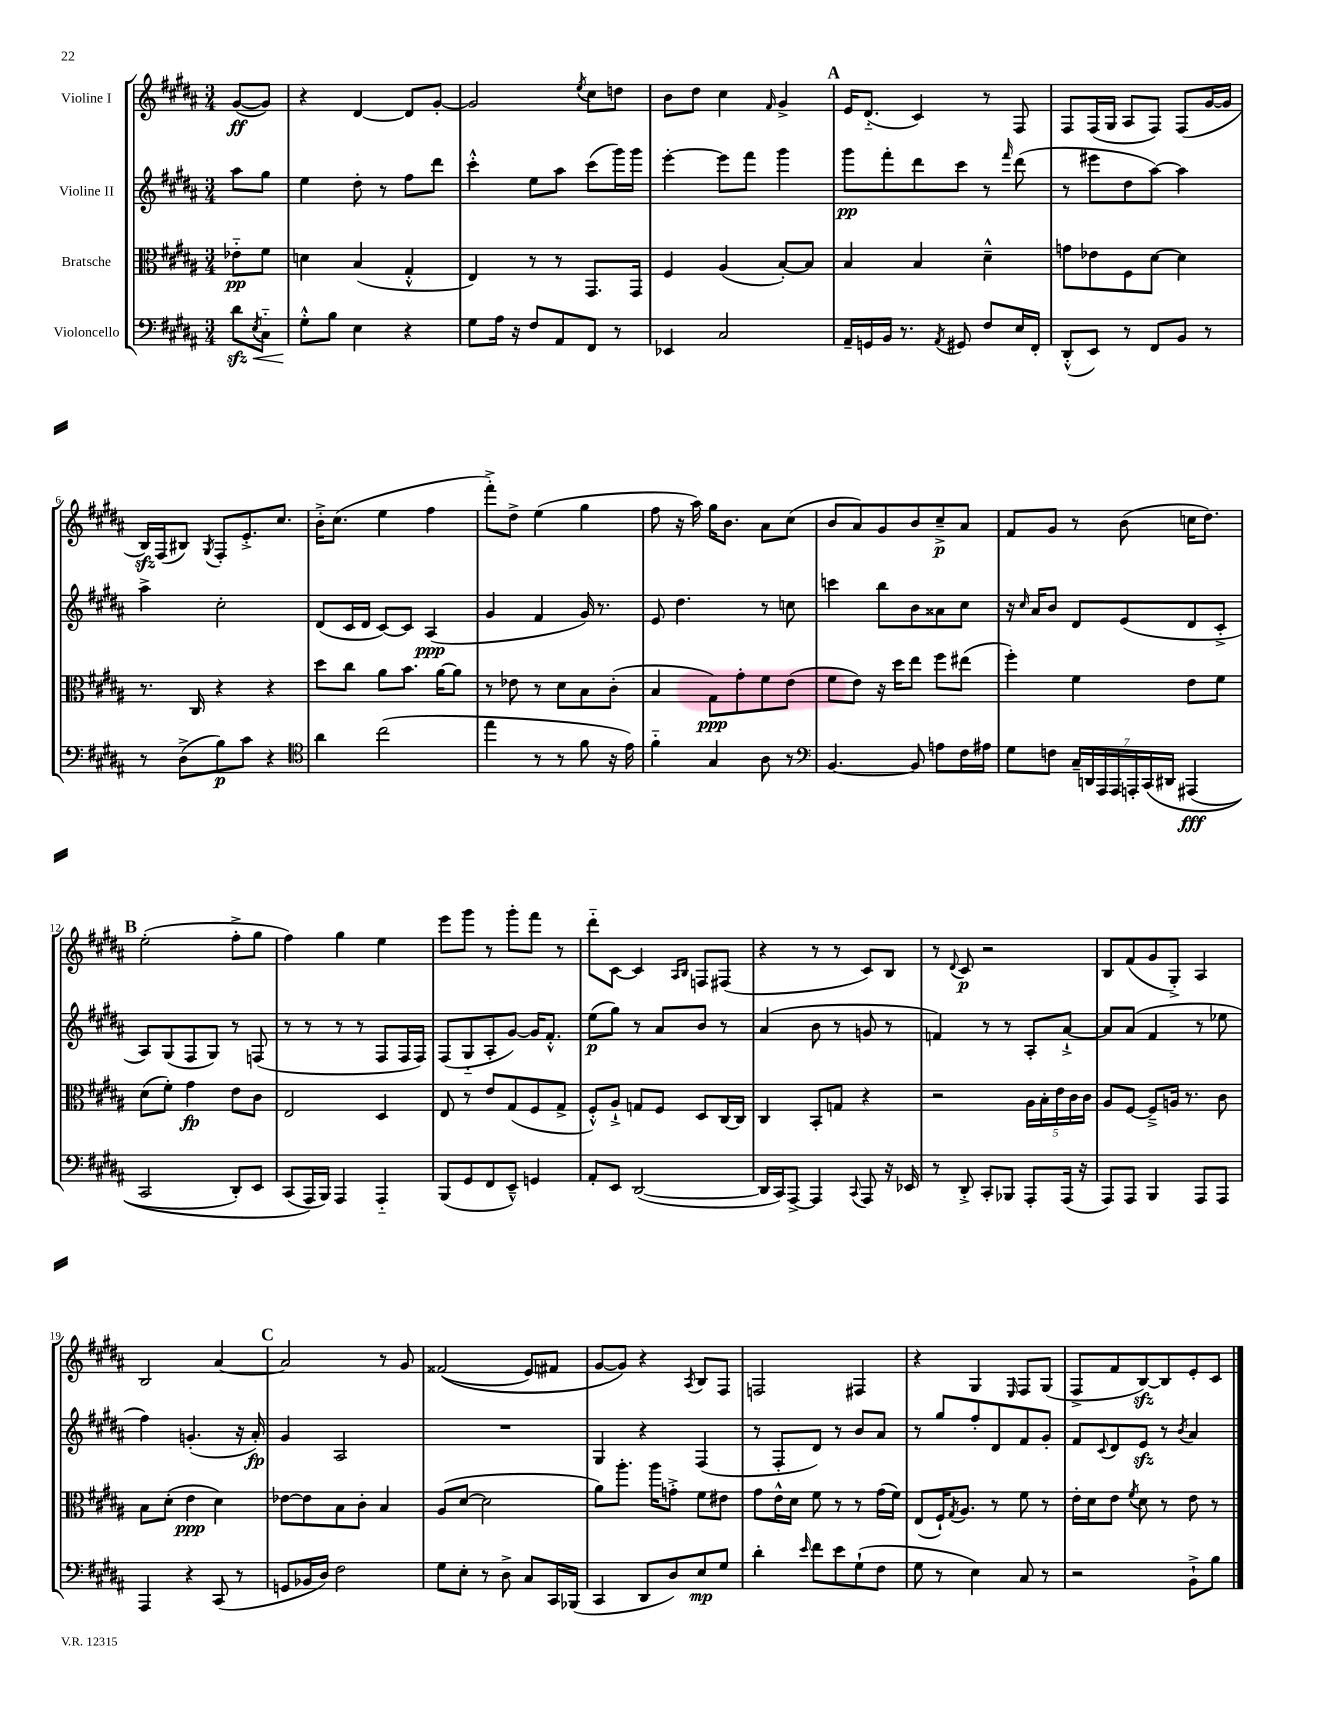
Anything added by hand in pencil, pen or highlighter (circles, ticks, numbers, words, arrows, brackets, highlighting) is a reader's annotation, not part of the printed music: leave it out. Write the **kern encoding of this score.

**kern	**kern	**kern	**kern
*staff4	*staff3	*staff2	*staff1
*clefF4	*clefC3	*clefG2	*clefG2
*k[f#c#g#d#a#]	*k[f#c#g#d#a#]	*k[f#c#g#d#a#]	*k[f#c#g#d#a#]
*M3/4	*M3/4	*M3/4	*M3/4
8d#	8e-'~	8aa#	([8g#
8qE	.	.	.
8C#'~	8f#	8gg#	8g#])
=	=	=	=
8G#'^^	4d	4ee	4r
8B	.	.	.
4E	(4B	8dd#'	[4d#
.	.	8r	.
4r	4G#'^^	8ff#	8d#]
.	.	8ddd#	[8g#'
=	=	=	=
8G#	4E)	4ccc#'^^	2g#]
16A#	.	.	.
16r	.	.	.
8F#	8r	8ee	.
8AA#	8r	8aa#	.
.	.	.	8qee
8FF#	8.GG#	(8ccc#	8cc#
8r	.	16ggg#)	8dd
.	16GG#	16ggg#	.
=	=	=	=
4EE-	4F#	[4eee'	8b
.	.	.	8dd#
2C#	(4A#	8eee]	4cc#
.	.	8fff#	.
.	.	.	16qqf#
.	[8B')	4ggg#	4g#^
.	8B]	.	.
=	=	=	=
16AA#~	4B	8ggg#	16e
16GG	.	.	(8.d#'~
16BB	.	8fff#'	.
8.r	.	.	.
.	4B	8ddd#	4c#)
8qAA#	.	.	.
8GG#	.	8ccc#	.
8F#	4d#~^^	8r	8r
.	.	16qqfff#	.
16E	.	(8ddd#	8F#
16FF#'	.	.	.
=	=	=	=
(8DD#'^^	8g	8r	8F#
8EE)	8e-	8eee#	(16F#
.	.	.	16G#
8r	8F#	8dd#	8A#
8FF#	[8d#	[8aa#)	8F#)
8BB	4d#]	4aa#]	(8F#
8r	.	.	[16g#
.	.	.	16g#]
=	=	=	=
8r	8.r	4aa#^	16B)
.	.	.	(16F#
(8D#^	.	.	8B#)
.	16C#	.	.
.	.	.	8qG#
8B)	4r	2cc#'	8F#'
8c#	.	.	8.e'^
4r	4r	.	.
.	.	.	8.cc#
=	=	=	=
*clefC4	*	*	*
4a#	8dd#	(8d#	16b'^
.	.	.	(8.cc#
.	8cc#	16c#	.
.	.	16d#	.
(2cc#	8a#	[8c#)	4ee
.	8.b	8c#]	.
.	.	(4A#	4ff#
.	[16a#	.	.
.	8a#]	.	.
=	=	=	=
4ee	8r	4g#	8fff#'^)
.	8e-	.	8dd#^
8r	8r	4f#	(4ee
8r	8d#	.	.
8f#	8B	16g#)	4gg#
.	.	8.r	.
16r	(8c#'	.	.
16e)	.	.	.
=	=	=	=
4f#'~	4B	8e	8ff#
.	.	4.dd#	16r
.	.	.	16aa#)
4G#	8G#)	.	16gg#
.	.	.	8.b
.	8g#'	.	.
8A#	8f#	8r	8a#
8r	(8e	8cc	(8cc#
=	=	=	=
*clefF4	*	*	*
[4.BB	8f#	4ccc	8b
.	8e)	.	8a#)
.	16r	8bb	8g#
.	16dd#	.	.
8BB]	8ee	8b	8b
8A	8ff#	8a##	8cc#~^
16F#	(8ee#	8cc#	8a#
16A#	.	.	.
=	=	=	=
8G#	4ff#')	16r	8f#
.	.	16qqcc#	.
.	.	16a#	.
8F	.	8b	8g#
28C#~	4f#	8d#	8r
28DD	.	.	.
28AAA#	.	.	.
28AAA#	.	.	.
.	.	(8e	(8b
28AAA'	.	.	.
&(28CC#	.	.	.
28DD#	.	.	.
(4AAA#	8e	8d#	16cc
.	.	.	8.dd#)
.	8f#	8c#'^	.
=	=	=	=
2CC#	(8d#	8A#)	(2ee'
.	8f#')	(8G#	.
.	4g#	8F#	.
.	.	8G#)	.
8DD#')	8e	8r	8ff#'^
8EE	8c#	(8F	8gg#
=	=	=	=
(8CC#	2E	8r	4ff#)
16AAA#&)	.	8r	.
16BBB)	.	.	.
4AAA#	.	8r	4gg#
.	.	8r	.
4AAA#'~	4D#	8F#	4ee
.	.	16F#	.
.	.	16F#)	.
=	=	=	=
(8BBB	8E	(8F#	8eee
8GG#	8r	8G#'~	8ggg#
8FF#	8e	8A#'	8r
8EE~^^)	(8G#	[8g#)	8ggg#'
4GG	8F#	16g#]	8fff#
.	.	8.f#'^^	.
.	8G#^	.	8r
=	=	=	=
8AA#'	8F#'^^)	(8ee	8ddd#'~
8EE	8A#`^	8gg#)	[8c#
([2DD#	8G	8r	4c#]
.	8F#	8a#	.
.	.	.	16qqA#
.	.	.	16qqB
.	8D#	8b	8F
.	[16C#	8r	(8F#
.	16C#]	.	.
=	=	=	=
16DD#]	4C#	(4a#	4r
16CC#)	.	.	.
[8AAA#^	.	.	.
4AAA#]	8BB'	8b	8r
.	8G	8r	8r
8qqCC#	.	.	.
8AAA#	4r	8g	8c#)
16r	.	8r	8B
16EE-	.	.	.
=	=	=	=
8r	2r	4f)	8r
.	.	.	8qqd#
8DD#'^	.	.	8c#
8CC#'	.	8r	2r
8BBB-	.	8r	.
8AAA#'	20A#	8A#'	.
.	20B'	.	.
.	20e	.	.
(16AAA#	.	[8a#`^	.
.	20c#	.	.
16r	.	.	.
.	20c#	.	.
=	=	=	=
8AAA#)	8A#	8a#]	8B
8AAA#	[8F#	(8a#	(8f#
4BBB	8F#~^]	4f#	8g#
.	16A	.	8G#'^)
.	8.r	.	.
8AAA#	.	8r	4A#
8AAA#	8c#	8ee-	.
=	=	=	=
4AAA#	8B	4ff#)	2B
.	(8d#'	.	.
4r	4e	(4.g'	.
(8CC#	4d#)	.	[4a#
8r	.	16r	.
.	.	16a#')	.
=	=	=	=
8GG	[8e-	4g#	2a#]
16BB-	8e-]	.	.
16D#)	.	.	.
2F#	8B	2A#	.
.	8c#'	.	.
.	4B	.	8r
.	.	.	8g#
=	=	=	=
8G#	(8A#	2.r	&((2f##
8E'	[8d#	.	.
8r	2d#]	.	.
8D#^	.	.	.
8C#	.	.	8e)
16CC#	.	.	8f#
(16BBB-	.	.	.
=	=	=	=
4CC#	8a#)	4G#	[8g#
.	8.aa#'	.	8g#]&)
8DD#	.	4r	4r
.	16aa#	.	.
8D#)	8g'^	.	.
.	.	.	8qA#
8E	8f#	(4F#	8B
8G#	8e#	.	8F#
=	=	=	=
4d#'	8g#	8r	2F
.	16e^^	8F#'	.
.	16d#	.	.
16qqe	.	.	.
8f#	8f#	8d#)	.
8e	8r	8r	.
(8G#`	8r	8b	4F#
8F#	(16g#	8a#	.
.	16f#)	.	.
=	=	=	=
8G#	(8E	8r	4r
8r	16F#`)	8gg#	.
.	8qG#	.	.
.	8.A#	.	.
4E)	.	8ff#'	4G#
.	8r	8d#	.
.	.	.	16qqE
8C#	8f#	8f#	8F#
8r	8r	8g#'	(8G#
=	=	=	=
2r	16e'	8f#	8F#^
.	16d#	.	.
.	.	8qqc#	.
.	8e	8d#	8f#
.	8qf#	.	.
.	8d#	8e	[8B)
.	8r	8r	8B]
.	.	8qb	.
8BB`^	8e	4a#	8e'
8B	8r	.	8c#
==	==	==	==
*-	*-	*-	*-
